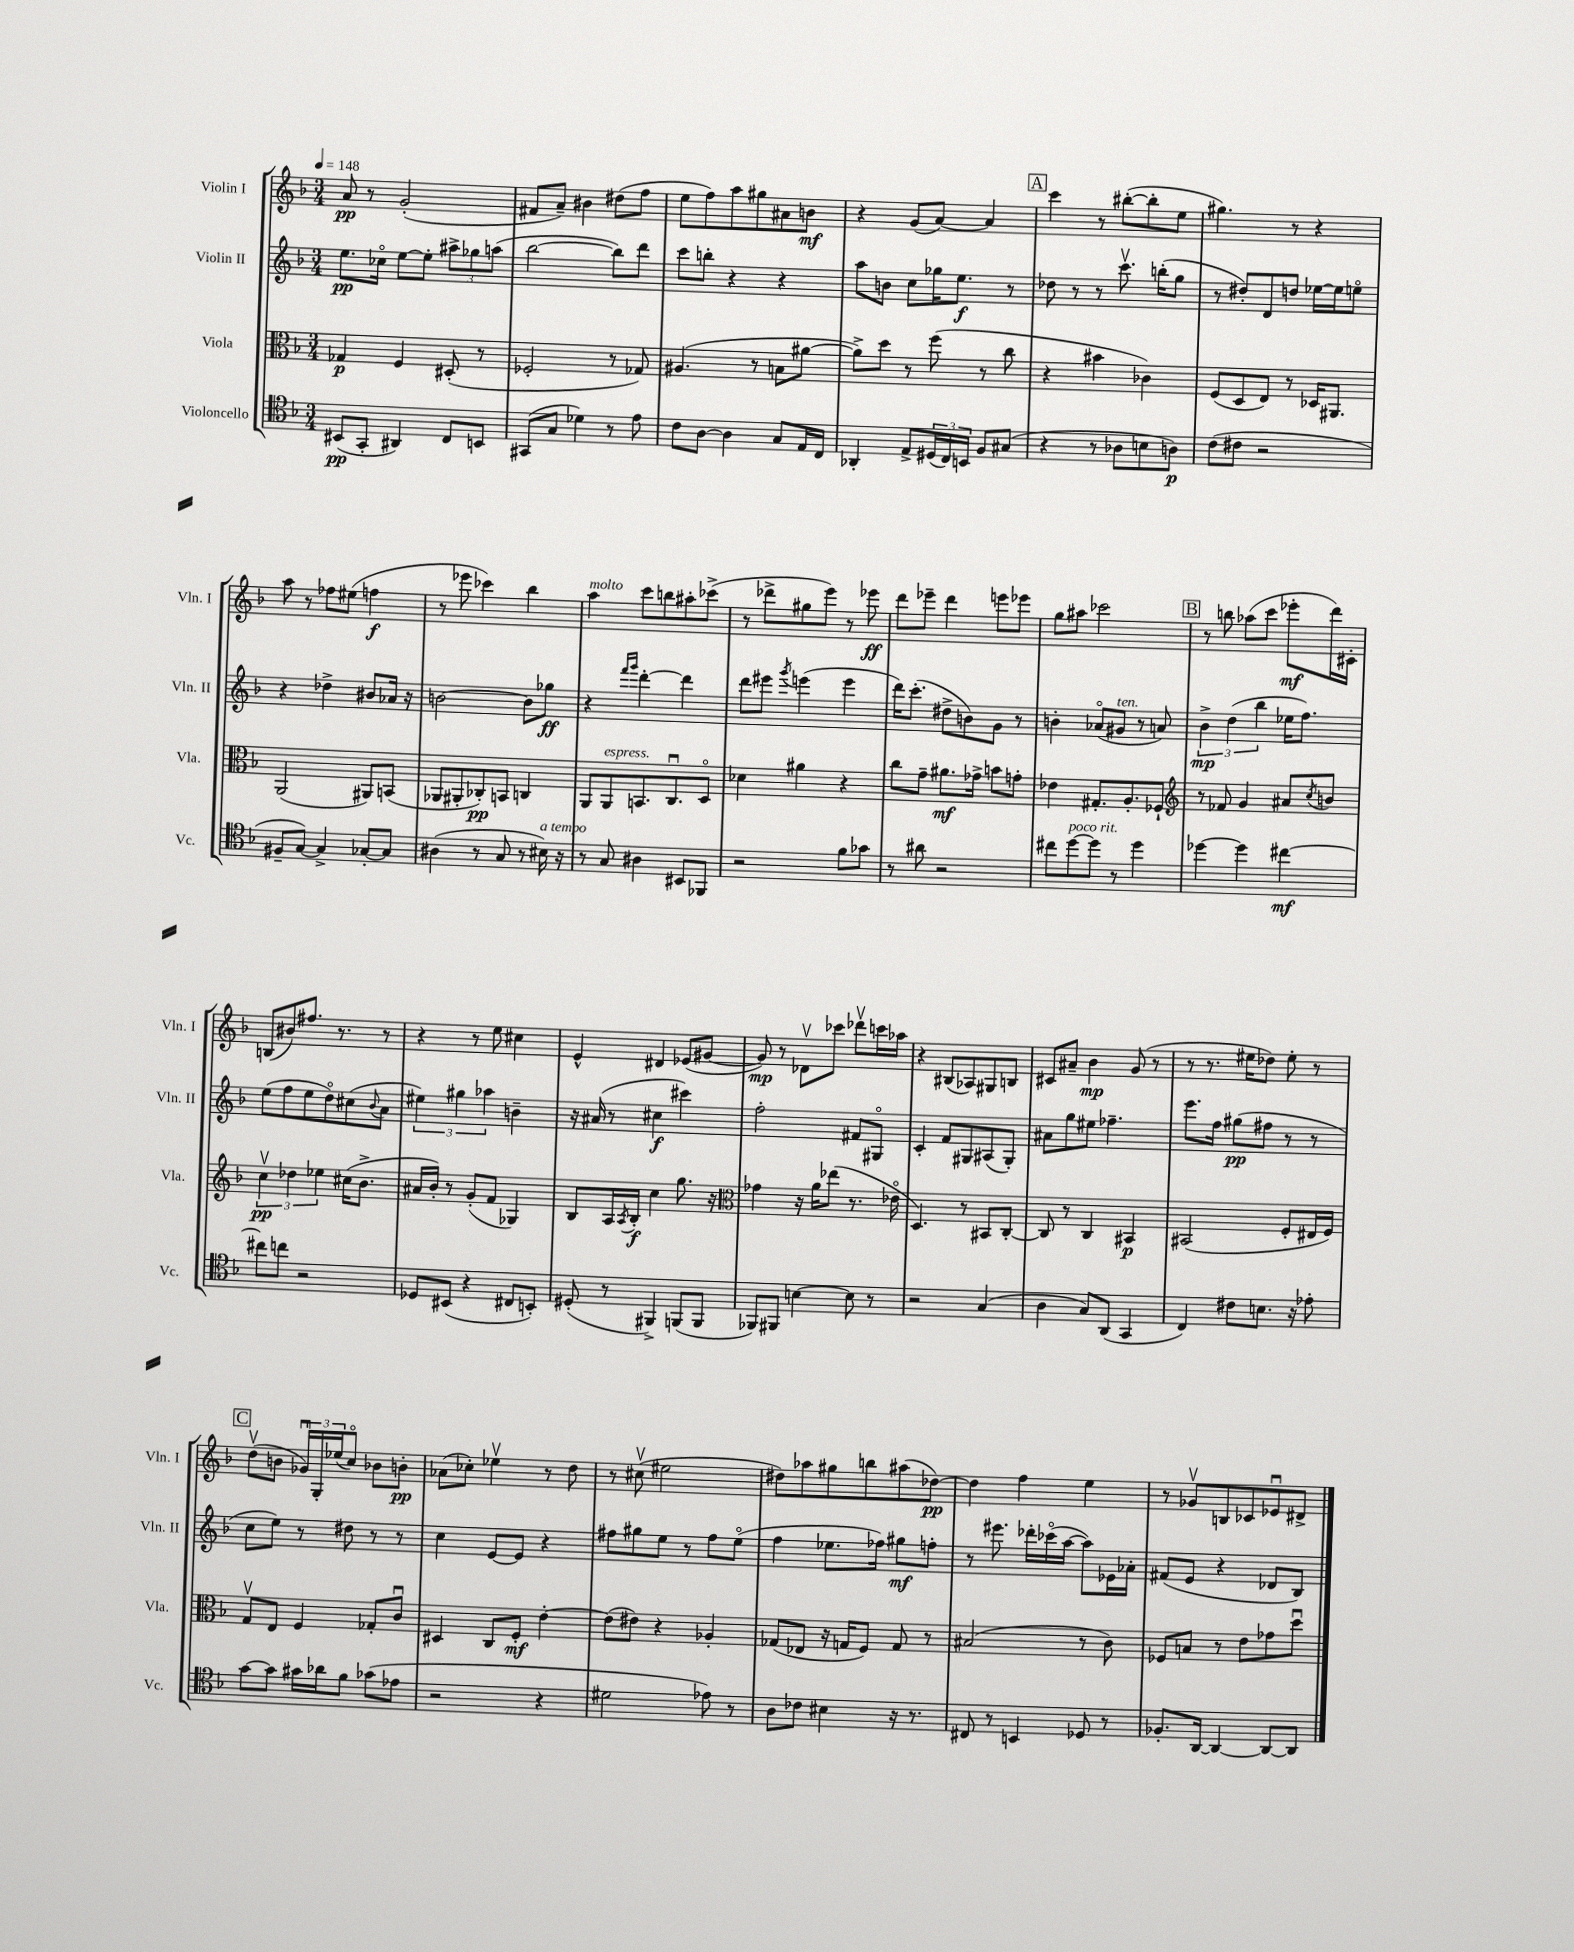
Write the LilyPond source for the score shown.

<<
\new StaffGroup <<
\new Staff = "s0" \with { instrumentName = "Violin I" shortInstrumentName = "Vln. I" } {
    \clef treble \key f \major \numericTimeSignature \time 3/4 \tempo 4 = 148
    a'8\pp r8 g'2-.( |
    fis'8 a'8--) bis'4 dis''8( f''8 |
    e''8 f''8) a''8 gis''8 ais'8 b'8\mf |
    r4 g'8( a'8~) a'4 |
    \mark \markup { \box "A" } c'''4 r8 bis''8~-.( bis''8-. e''8 |
    gis''4.) r8 r4 |
    a''8 r8 fes''8 eis''8( f''4\f |
    r8 ees'''8 ces'''4) bes''4 |
    a''4^\markup { \italic "molto" } c'''8 b''8 ais''8-. ces'''8->( |
    r8 des'''8-> gis''8 e'''8) r8 ees'''8\ff |
    d'''8 ees'''8-- d'''4 e'''8 ees'''8 |
    g''8 ais''8 ces'''2 |
    \mark \markup { \box "B" } r8 b''8 aes''8( c'''8 ees'''8-.\mf d'''16) cis'16-. |
    b8( bis'8) fis''8. r8. r8 |
    r4 r8 e''8 cis''4 |
    e'4-^ dis'4 ees'8( gis'8~ |
    gis'8\mp) r8 des'8\upbow ces'''8 des'''8\upbow c'''16 aes''16 |
    r4 bis8( aes8) gis8 b8 |
    cis'8 ais'8-- bes'4\mp g'8( r8 |
    r8 r8. eis''16 des''8) eis''8-. r8 |
    \mark \markup { \box "C" } d''8\upbow( b'8 \tuplet 3/2 { ges'16\downbow) g16-. ees''16( } c''8\flageolet) bes'8 b'8-.\pp |
    aes'8( ces''8-.) ees''4\upbow r8 d''8 |
    r8 cis''8\upbow( eis''2 |
    dis''8) aes''8 gis''8 b''8 ais''8( des''8~\pp) |
    des''4 f''4 e''4 |
    r8 ges'8\upbow b8 ces'8 ees'8\downbow dis'8-> \bar "|." |
}
\new Staff = "s1" \with { instrumentName = "Violin II" shortInstrumentName = "Vln. II" } {
    \clef treble \key f \major \numericTimeSignature \time 3/4
    e''8.\pp ces''16\flageolet e''8~ e''8-. \tuplet 3/2 { ais''8-> ges''8 a''8( } |
    bes''2~ bes''8) d'''8 |
    c'''8 b''8-. r4 r4 |
    a''8 b'8 c''8 ges''16 e''8.\f r8 |
    \mark \markup { \box "A" } des''8 r8 r8 c'''8.\upbow b''16-.( g''8 |
    r8 dis''8-.) d'8 d''8 ees''16~ ees''16 e''8\flageolet |
    r4 des''4-> bis'8 aes'16 r16 |
    b'2~ b'8 ges''8\ff |
    r4 \grace { f'''16 g'''16 } d'''4~-. d'''4 |
    d'''8 eis'''8 \acciaccatura { g'''8 } e'''4( e'''4 |
    d'''16) c'''8.-.( dis''8-> b'8) g'8 r8 |
    b'4-. aes'8\flageolet( gis'8^\markup { \italic "ten." } r8 a'8) |
    \mark \markup { \box "B" } \tuplet 3/2 { bes'4->\mp d''4( bes''4 } ees''16 f''8.) |
    e''8( f''8 e''8 d''8\flageolet) cis''8( \appoggiatura { bes'8 } a'8 |
    \tuplet 3/2 { eis''4) gis''4 aes''4 } b'4-- |
    r16 ais'16( r8 cis''4\f cis'''4) |
    f''2-. fis'8 gis8\flageolet |
    c'4-. f'8 gis8 ais8( gis8-.) |
    ais'8 g''8 eis''8 fes''4.-- |
    e'''8. f''16 gis''8\pp( fis''8 r8 r8 |
    \mark \markup { \box "C" } c''8 e''8) r8 dis''8 r8 r8 |
    c''4 e'8~ e'8 r4 |
    fis''8 gis''8 e''8 r8 fis''8 e''8\flageolet( |
    f''4 ees''8. fes''16) gis''8\mf f''8-. |
    r8 eis'''8. des'''16-. ces'''16\flageolet( a''16~ a''8) ees'16 aes'16-. |
    fis'8( e'8 r4 des'8 bes8) \bar "|." |
}
\new Staff = "s2" \with { instrumentName = "Viola" shortInstrumentName = "Vla." } {
    \clef alto \key f \major \numericTimeSignature \time 3/4
    ges4\p f4 dis8-.( r8 |
    fes2-. r8 ges8) |
    ais4.( r8 b8 ais'8~ |
    ais'8->) d''8 r8 f''8( r8 c''8 |
    \mark \markup { \box "A" } r4 bis'4 ces'4) |
    f8( d8 e8) r8 des16 ais,8. |
    a,2( ais,8) b,8( |
    aes,8 ais,8-. ces8-.\pp) b,8 c4 |
    a,8 a,8^\markup { \italic "espress." } b,8. c8.\downbow d8\flageolet |
    des'4 ais'4 r4 |
    c''8 g'8-- ais'8.\mf ges'16-> b'8 g'8-. |
    ees'4 gis8.-. a8.-. fes8-! |
    \mark \markup { \box "B" } \clef treble r8 fes'8 g'4 ais'8 \acciaccatura { c''8 } b'8 |
    \tuplet 3/2 { c''4\upbow\pp des''4 ees''4 } cis''16( bes'8.-> |
    ais'16 bes'16-.) r8 g'8-.( f'8 ges4) |
    bes8 a16 \acciaccatura { a8 } bes16-.\f c''4 g''8. r16 |
    \clef alto ges'4 r16 a'16 ees''8( r8. ees'16\flageolet |
    d4.) r8 bis,8 c8~-. |
    c8 r8 c4 bis,4\p |
    bis,2( f8-. eis16 f16) |
    \mark \markup { \box "C" } g8\upbow e8 f4 ges8-. c'8\downbow |
    dis4 c8 f8-.\mf e'4~-. |
    e'8( eis'8) r4 aes4-. |
    ges8( ees8 r16 g16 f8) g8 r8 |
    bis2( r8 c'8) |
    fes8 b8 r8 e'8 ges'8 d''8\downbow \bar "|." |
}
\new Staff = "s3" \with { instrumentName = "Violoncello" shortInstrumentName = "Vc." } {
    \clef tenor \key f \major \numericTimeSignature \time 3/4
    bis,8\pp( g,8-. ais,4) c8 b,8 |
    gis,8( g8 des'4) r8 e'8 |
    c'8 a8~ a4 g8 e16 c16 |
    aes,4-. e8-> \tuplet 3/2 { dis16( c16) b,16 } f8 gis8( |
    \mark \markup { \box "A" } r4 r8 aes8 b8 a8\p) |
    c'8( cis'8 r2 |
    fis8-- g8~) g4-> ges8~-. ges8 |
    ais4( r8 g8 r8 bis16^\markup { \italic "a tempo" }) r16 |
    r8 g8 ais4 bis,8 fes,8 |
    r2 f'8 ges'8 |
    r8 ais'8 r2 |
    cis''8 d''8~^\markup { \italic "poco rit." } d''8 r8 d''4 |
    \mark \markup { \box "B" } des''4~ des''4 cis''4~\mf |
    cis''8 c''8 r2 |
    des8 bis,8( r4 cis8 b,8-.) |
    dis8-.( r8 fis,4->) f,8( f,8 |
    fes,8) fis,8 b4~ b8 r8 |
    r2 g4( |
    a4 g8) a,8( g,4 |
    c4) cis'8 b8. r16 ees'8-. |
    \mark \markup { \box "C" } g'8~ g'8 gis'16 aes'16 f'8 ges'8( ees'8 |
    r2 r4 |
    dis'2 ees'8) r8 |
    a8 ces'8 bis4 r16 r8. |
    cis8 r8 b,4 des8 r8 |
    fes8.-. a,16~ a,4~ a,8~ a,8 \bar "|." |
}
>>
>>
\layout { \context { \Score \remove "Bar_number_engraver" } }
